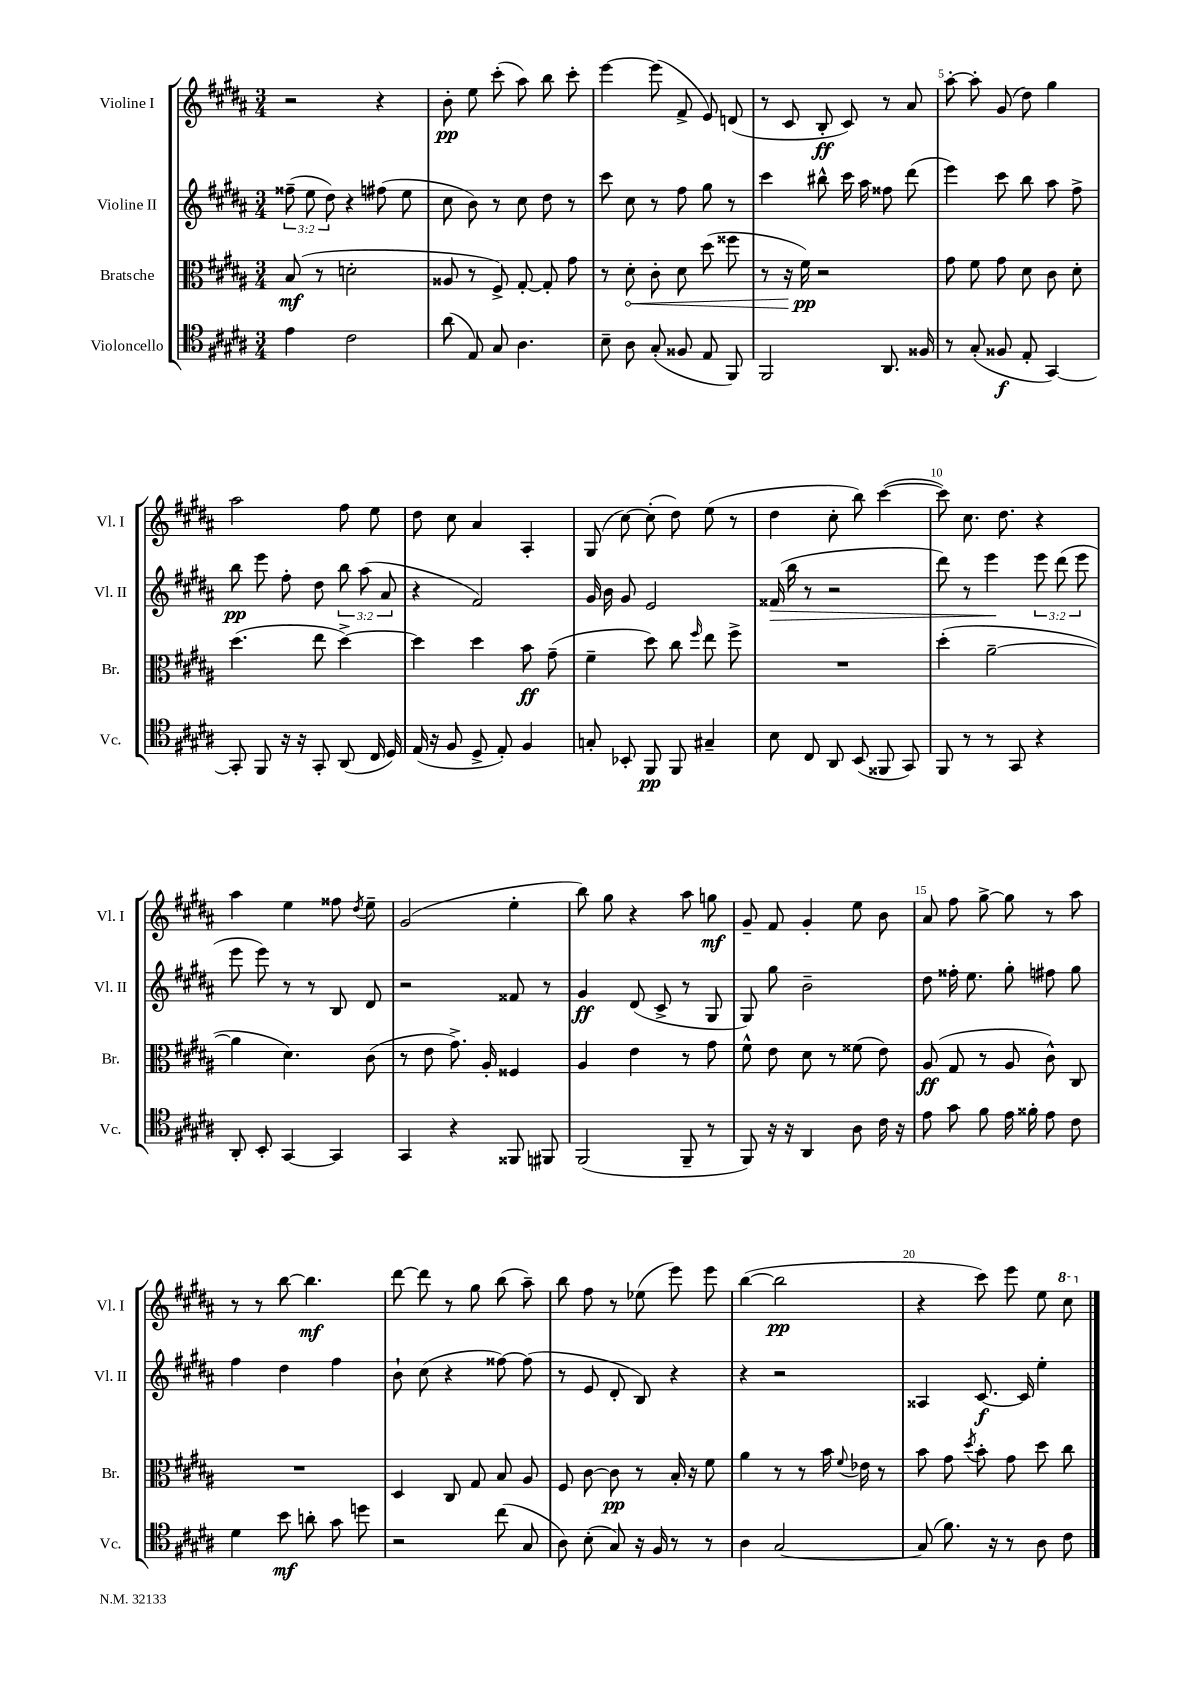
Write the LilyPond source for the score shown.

<<
\new StaffGroup <<
\new Staff = "s0" \with { instrumentName = "Violine I" shortInstrumentName = "Vl. I" } {
    \clef treble \key b \major \numericTimeSignature \time 3/4
    \autoBeamOff r2 r4 |
    b'8-.\pp e''8 cis'''8-.( ais''8) b''8 cis'''8-. |
    e'''4~ e'''8( fis'8-> e'8) d'8( |
    r8 cis'8 b8-.\ff cis'8) r8 ais'8 |
    ais''8~-. ais''8-. gis'8( dis''8) gis''4 |
    ais''2 fis''8 e''8 |
    dis''8 cis''8 ais'4 ais4-. |
    gis8( cis''8~) cis''8-.( dis''8) e''8( r8 |
    dis''4 cis''8-. b''8) cis'''4~( |
    cis'''8) cis''8. dis''8. r4 |
    ais''4 e''4 fisis''8 \acciaccatura { dis''8 } e''8-- |
    gis'2( e''4-. |
    b''8) gis''8 r4 ais''8 g''8\mf |
    gis'8-- fis'8 gis'4-. e''8 b'8 |
    ais'8 fis''8 gis''8~-> gis''8 r8 ais''8 |
    r8 r8 b''8~ b''4.\mf |
    dis'''8~ dis'''8 r8 gis''8 b''8( ais''8--) |
    b''8 fis''8 r8 ees''8( e'''8) e'''8 |
    b''4~( b''2\pp |
    r4 cis'''8) e'''8 e''8 \ottava #1 cis'''8 \ottava #0 \bar "|." |
}
\new Staff = "s1" \with { instrumentName = "Violine II" shortInstrumentName = "Vl. II" } {
    \clef treble \key b \major \numericTimeSignature \time 3/4 \override Staff.TupletNumber.text = #tuplet-number::calc-fraction-text
    \autoBeamOff \tuplet 3/2 { fisis''8--( e''8 dis''8) } r4 fis''8( e''8 |
    cis''8 b'8) r8 cis''8 dis''8 r8 |
    cis'''8 cis''8 r8 fis''8 gis''8 r8 |
    cis'''4 bis''8-^ cis'''16 ais''16 fisis''8 dis'''8( |
    e'''4) cis'''8 b''8 ais''8 fis''8-> |
    b''8\pp e'''8 fis''8-. dis''8 \tuplet 3/2 { b''8 ais''8( ais'8 } |
    r4 fis'2) |
    gis'16 b'16 gis'8 e'2 |
    fisis'16\>( b''16 r8 r2 |
    dis'''8) r8 e'''4\! \tuplet 3/2 { e'''8 dis'''8( e'''8 } |
    e'''8 e'''8) r8 r8 b8 dis'8 |
    r2 fisis'8 r8 |
    gis'4\ff dis'8( cis'8-> r8 gis8 |
    gis8) gis''8 b'2-- |
    dis''8 fisis''16-. e''8. gis''8-. fis''8 gis''8 |
    fis''4 dis''4 fis''4 |
    b'8-! cis''8( r4 fisis''8~) fisis''8( |
    r8 e'8 dis'8-. b8) r4 |
    r4 r2 |
    aisis4 cis'8.~\f cis'16 e''4-. \bar "|." |
}
\new Staff = "s2" \with { instrumentName = "Bratsche" shortInstrumentName = "Br." } {
    \clef alto \key b \major \numericTimeSignature \time 3/4
    \autoBeamOff b8\mf( r8 d'2-. |
    aisis8 r8 fis8->) gis8~-. gis8-. gis'8 |
    r8 \once \override Hairpin.circled-tip = ##t dis'8-.\< cis'8-. dis'8 dis''8( fisis''8 |
    r8 r16 fis'16\pp\!) r2 |
    gis'8 fis'8 gis'8 dis'8 cis'8 dis'8-. |
    dis''4.( e''8 dis''4~->) |
    dis''4 dis''4 b'8\ff gis'8--( |
    fis'4-- dis''8) cis''8 \grace { fis''16 } e''8 fis''8-> |
    R2. |
    dis''4-.( ais'2~-- |
    ais'4 dis'4.) cis'8( |
    r8 e'8 gis'8.->) ais16-. fisis4 |
    ais4 e'4 r8 gis'8 |
    fis'8-^ e'8 dis'8 r8 fisis'8( e'8) |
    ais8\ff( gis8 r8 ais8 cis'8-^) cis8 |
    R2. |
    dis4 cis8 gis8 b8 ais8 |
    fis8 cis'8~ cis'8\pp r8 b16-. r16 fis'8 |
    ais'4 r8 r8 b'16 \appoggiatura { fis'8 } ees'16 r8 |
    b'8 gis'8 \acciaccatura { dis''8 } b'8-. gis'8 dis''8 cis''8 \bar "|." |
}
\new Staff = "s3" \with { instrumentName = "Violoncello" shortInstrumentName = "Vc." } {
    \clef tenor \key b \major \numericTimeSignature \time 3/4
    \autoBeamOff e'4 cis'2 |
    ais'8( e8) gis8 ais4. |
    b8-- ais8 gis8-.( fisis8 e8 fis,8) |
    fis,2 ais,8. fisis16 |
    r8 gis8-.( fisis8\f e8-. gis,4~) |
    gis,8-. fis,8 r16 r16 gis,8-. ais,8( cis16 dis16) |
    e16( r16 fis8 dis8-> e8-.) fis4 |
    g8-. bes,8-. fis,8\pp fis,8 gis4-- |
    b8 cis8 ais,8 b,8( fisis,8 gis,8) |
    fis,8 r8 r8 gis,8 r4 |
    ais,8-. b,8-. gis,4~ gis,4 |
    gis,4 r4 fisis,8 fis,8 |
    fis,2( fis,8-- r8 |
    fis,8) r16 r16 ais,4 ais8 cis'16 r16 |
    e'8 gis'8 fis'8 e'16 fisis'16-. e'8 cis'8 |
    dis'4 b'8\mf a'8-. gis'8 d''8 |
    r2 cis''8( gis8 |
    ais8) b8-.( gis8) r16 fis16 r8 r8 |
    ais4 gis2~ |
    gis8( fis'8.) r16 r8 ais8 cis'8 \bar "|." |
}
>>
>>
\layout { \context { \Score \override BarNumber.break-visibility = ##(#f #t #t) barNumberVisibility = #(every-nth-bar-number-visible 5) } }
